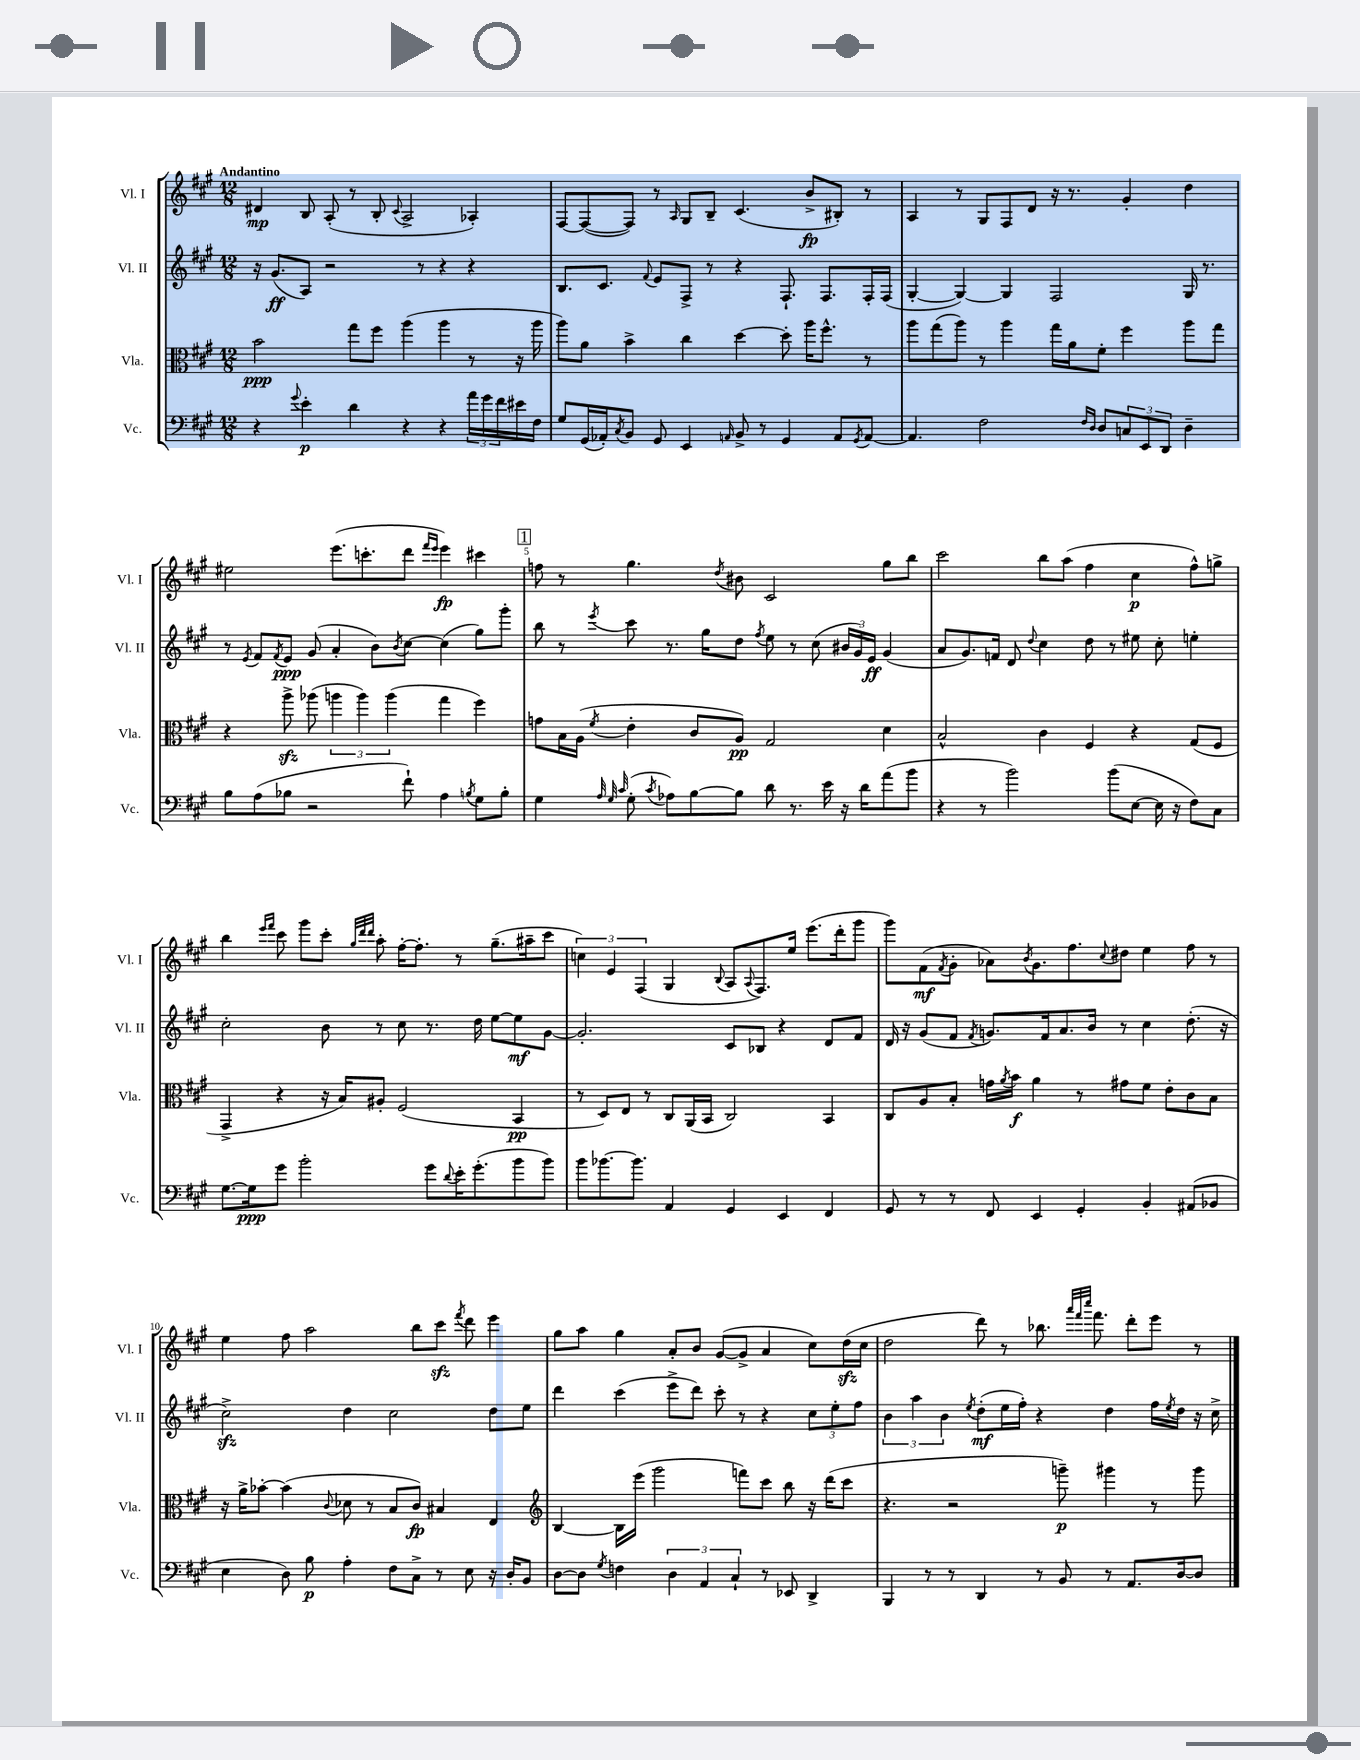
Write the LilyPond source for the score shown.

<<
\new StaffGroup <<
\new Staff = "s0" \with { instrumentName = "Vl. I" shortInstrumentName = "Vl. I" } {
    \clef treble \key a \major \numericTimeSignature \time 12/8 \tempo "Andantino"
    dis'4\mp b8 a8-.( r8 b8-. \appoggiatura { cis'8 } a2-> aes4-.) |
    fis8~ fis8~( fis8) r8 \grace { a16 } gis8 b8-- cis'4.( b'8->\fp bis8-.) r8 |
    a4 r8 gis8 fis8 d'8 r16 r8. gis'4-. d''4 |
    eis''2 e'''8.( c'''8.-. d'''8 \grace { fis'''16 e'''16 } e'''4\fp) cis'''4 |
    \mark \markup { \box "1" } f''8 r8 gis''4. \acciaccatura { d''8 } bis'8 cis'2 gis''8 b''8 |
    cis'''2 b''8 a''8( fis''4 cis''4\p fis''8-^) g''8-> |
    b''4 \grace { e'''16 fis'''16 } cis'''8 gis'''8 cis'''8-. \grace { gis''32 d'''32 d'''32 } a''8-. fis''16~-. fis''8.-. r8 gis''8.--( ais''16-- cis'''8 |
    \tuplet 3/2 { c''4) e'4 fis4( } gis4 \appoggiatura { b8 } a8 \appoggiatura { a8 } fis8.) e''16 e'''8.( d'''16-. gis'''8 |
    gis'''8) fis'8\mf( \acciaccatura { fis'8 } gis'8-. aes'8) \acciaccatura { b'8 } gis'8. fis''8. \appoggiatura { cis''8 } dis''8 e''4 fis''8 r8 |
    e''4 fis''8 a''2 b''8 cis'''8\sfz \acciaccatura { fis'''8 } d'''8 e'''4 |
    gis''8 a''8 gis''4 a'8-. b'8 gis'8~( gis'8-> a'4 cis''8) d''16\sfz( cis''16 |
    d''2 d'''8) r8 bes''8. \grace { a'''32 fis'''32 cis''''32 } fis'''8. d'''8-. e'''8 r8 \bar "|." |
}
\new Staff = "s1" \with { instrumentName = "Vl. II" shortInstrumentName = "Vl. II" } {
    \clef treble \key a \major \numericTimeSignature \time 12/8
    r16 gis'8.\ff( a8) r2 r8 r4 r4 |
    b8. cis'8. \appoggiatura { fis'8 } e'8 fis8-> r8 r4 fis8.-! fis8. fis16-. fis16( |
    gis4~-. gis4~) gis4 fis2 gis16 r8. |
    r8 \acciaccatura { e'8 } fis'8 \acciaccatura { fis'8 } e'8\ppp gis'8( a'4-. b'8) \acciaccatura { b'8 } cis''8~ cis''4( gis''8) gis'''8-. |
    \mark \markup { \box "1" } b''8 r8 \acciaccatura { e'''8 } cis'''8 r8. gis''16 d''8 \acciaccatura { fis''8 } e''8 r8 cis''8( \tuplet 3/2 { bis'16 gis'16) e'16\ff } gis'4( |
    a'8 gis'8.) f'16 d'8 \appoggiatura { d''8 } cis''4 d''8 r8 eis''8 cis''8-. e''4-. |
    cis''2-. b'8 r8 cis''8 r8. d''16 e''8~ e''8\mf gis'8~ |
    gis'2.-. cis'8 bes8 r4 d'8 fis'8 |
    d'16 r16 gis'8( fis'8 \acciaccatura { fis'8 } g'8.) fis'16 a'8. b'16 r8 cis''4 d''8.-.( r16 |
    cis''2->\sfz) d''4 cis''2 d''8 e''8 |
    d'''4 cis'''4( e'''8-> d'''8) cis'''8-. r8 r4 \tuplet 3/2 { cis''8 e''8-. fis''8 } |
    \tuplet 3/2 { b'4 a''4 b'4 } \acciaccatura { e''8 } d''8-.\mf( e''16 fis''16-.) r4 d''4 fis''16 \acciaccatura { e''8 } d''16 r16 cis''16-> \bar "|." |
}
\new Staff = "s2" \with { instrumentName = "Vla." shortInstrumentName = "Vla." } {
    \clef alto \key a \major \numericTimeSignature \time 12/8
    b'2\ppp gis''8 fis''8 a''4( a''4 r8 r16 a''16 |
    a''8) a'8 b'4-> cis''4 d''4~ d''8-. a''16 fis''8.-^ r8 |
    a''8 gis''8( a''8) r8 a''4 gis''16 a'16 fis'8-. fis''4 a''8 gis''8 |
    r4 a''8->\sfz aes''8( \tuplet 3/2 { a''4 a''4) a''4( } gis''4 fis''4) |
    \mark \markup { \box "1" } g'8 b16 a16( \acciaccatura { fis'8 } e'4-. cis'8 a8\pp) gis2 d'4 |
    b2-^ cis'4 fis4 r4 gis8( fis8 |
    gis,4-> r4 r16 b16) ais8-. fis2( b,4\pp |
    r8 d8) e8 r8 cis8 a,16( b,16 cis2) b,4 |
    cis8 a8 b8-. g'16 \acciaccatura { a'8 } b'16\f a'4 r8 gis'8 fis'8 e'8-. cis'8 b8 |
    r16 a'16-> bes'8~-. bes'4( \appoggiatura { cis'8 } des'8 r8 b8 cis'8\fp) bis4 e4 |
    \clef treble b4~ b16 e'''16( gis'''2 f'''8) cis'''8 b''8 r16 d'''16( cis'''8 |
    r4. r2 g'''8--\p) gis'''4 r8 gis'''8 \bar "|." |
}
\new Staff = "s3" \with { instrumentName = "Vc." shortInstrumentName = "Vc." } {
    \clef bass \key a \major \numericTimeSignature \time 12/8
    r4 \appoggiatura { gis'8 } e'4-.\p d'4 r4 r4 \tuplet 3/2 { a'16 gis'16 fis'16 } eis'16 fis16 |
    gis8 gis,16( aes,16-.) \acciaccatura { cis8 } b,8 gis,8 e,4 \grace { a,16 } b,8-> r8 gis,4 a,8 \acciaccatura { gis,8 } a,8~ |
    a,4. fis2 \grace { fis16 d16 } d8 \tuplet 3/2 { c8 e,8 d,8 } d4-- |
    b8 a8( bes8 r2 fis'8-!) a4 \acciaccatura { b8 } gis8 b8-. |
    \mark \markup { \box "1" } gis4 \grace { a32 gis32 cis'32 } gis8-.( \acciaccatura { cis'8 } aes8) b8~ b8 d'8 r8. e'16 r16 d'16 a'8( b'8 |
    r4 r8 b'2) b'8( e8~ e16 r16 fis8) cis8 |
    gis8.~ gis16\ppp gis'8 b'2-. gis'8 \appoggiatura { d'8 } e'16-. gis'8.-.( b'8 b'8) |
    b'8 bes'8.~ bes'8. a,4 gis,4 e,4 fis,4 |
    gis,8 r8 r8 fis,8 e,4 gis,4-. b,4-. ais,8( bes,8 |
    e4 d8) b8\p a4-. fis8 cis8-> r8 e8 r16 d16-. b,8 |
    d8~ d8 \acciaccatura { gis8 } f4 \tuplet 3/2 { d4 a,4 cis4-! } r8 ees,8 d,4-> |
    b,,4 r8 r8 d,4 r8 b,8 r8 a,8. d16~ d8 \bar "|." |
}
>>
>>
\layout { \context { \Score \override BarNumber.break-visibility = ##(#f #t #t) barNumberVisibility = #(every-nth-bar-number-visible 5) } }
